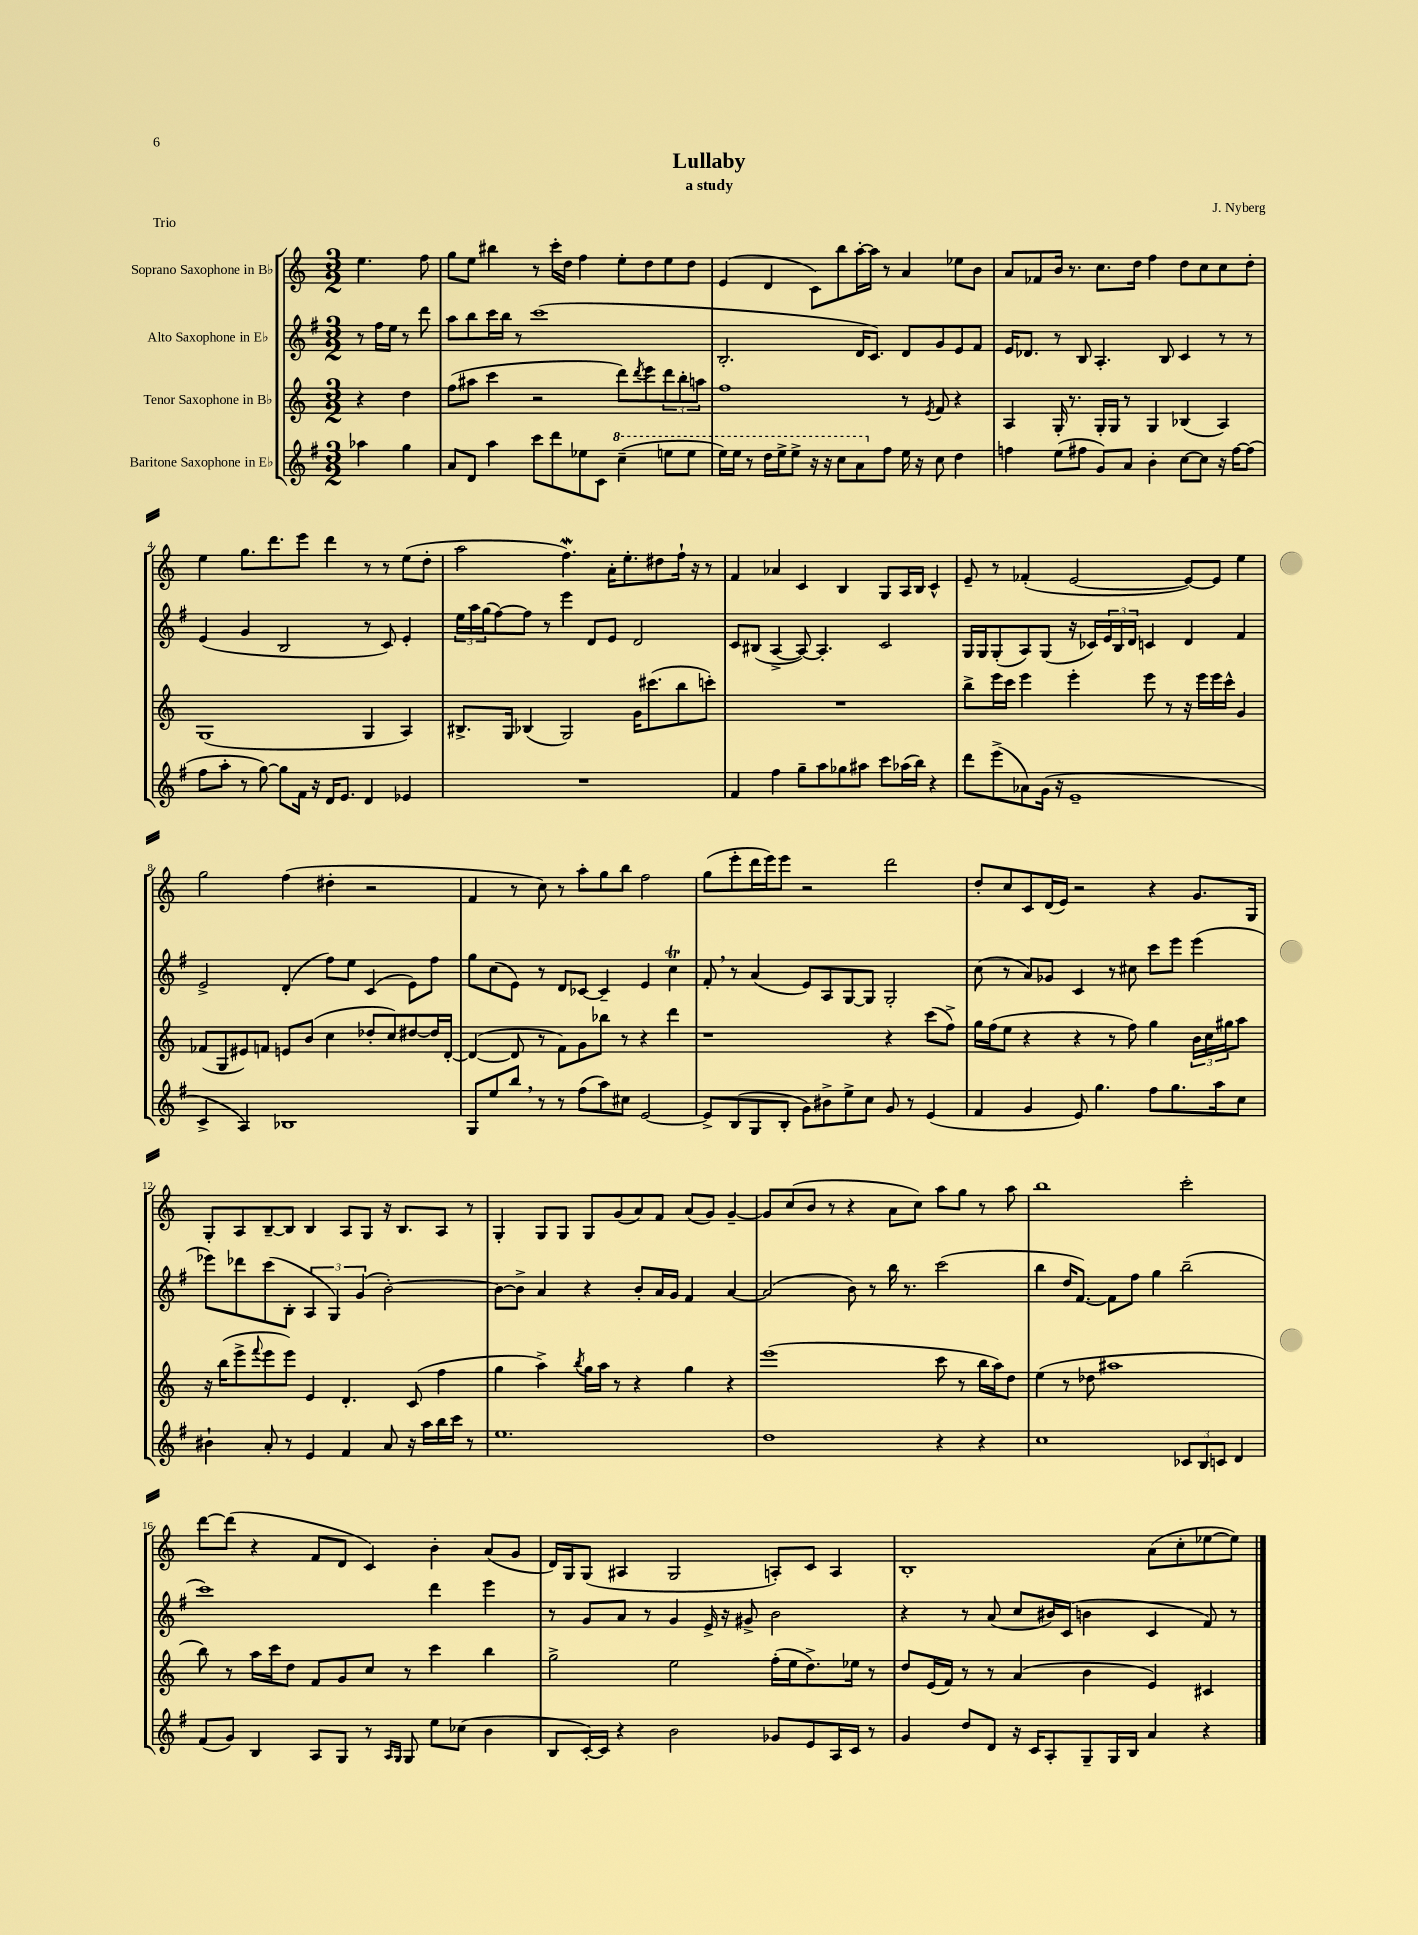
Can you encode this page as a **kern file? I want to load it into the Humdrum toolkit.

**kern	**kern	**kern	**kern
*staff4	*staff3	*staff2	*staff1
*clefG2	*clefG2	*clefG2	*clefG2
*k[f#]	*k[]	*k[f#]	*k[]
*M3/2	*M3/2	*M3/2	*M3/2
4aa-	4r	8r	4.ee
.	.	16ff#	.
.	.	16ee	.
4gg	4dd	8r	.
.	.	8ddd	8ff
=	=	=	=
8a	(8ff	8aa	8gg
8d	8aa#	8bb	8ee
4aa	4ccc	16ccc	4bb#
.	.	16bb	.
.	.	8r	.
8ccc	2r	(1ccc	8r
8ddd	.	.	16ccc'
.	.	.	16dd
8ee-	.	.	4ff
8c	.	.	.
(4ccc~	8ddd)	.	8ee'
.	8qddd	.	.
.	8eee	.	8dd
8eee	12ddd	.	8ee
.	12bb'	.	.
8eee	.	.	8dd
.	12aa	.	.
=	=	=	=
16eee)	1ff	2.B'	(4e
16eee	.	.	.
8r	.	.	.
16ddd	.	.	4d
16eee^	.	.	.
8eee^	.	.	.
16r	.	.	8c)
16r	.	.	.
8ccc	.	.	8bb
8aa	.	16d	[16aa'
.	.	8.c)	16aa]
8ff#	.	.	8r
16ee	8r	8d	4a
16r	.	.	.
.	8qe	.	.
8cc	8f	8g	.
4dd	4r	8e	8ee-
.	.	8f#	8b
=	=	=	=
4ff	4A	16e	8a
.	.	8.d-	.
.	.	.	8f-
(8ee	16G'	8r	16b
.	8.r	.	8.r
8ff#	.	8B	.
8g)	16G'	4.A'	8.cc
.	16G	.	.
8a	8r	.	.
.	.	.	16dd
4b'	4G	.	4ff
.	.	8B	.
[8cc	(4B-	4c	8dd
8cc]	.	.	8cc
16r	4A)	8r	8cc
[16ff#	.	.	.
(8ff#]	.	8r	8dd'
=	=	=	=
8ff#	(1G	(4e	4ee
8aa'	.	.	.
8r	.	4g	8.gg
[8gg)	.	.	.
.	.	.	8.ddd
8gg]	.	2B	.
16f#	.	.	8eee
16r	.	.	.
16d	.	.	4ddd
8.e	.	.	.
4d	4G	8r	8r
.	.	8c)	8r
4e-	4A)	4e'	(8ee
.	.	.	8dd'
=	=	=	=
1.r	8.B#^	24ee	2aa
.	.	24aa	.
.	.	(24gg	.
.	.	[8ff#)	.
.	16G	.	.
.	(4B-	8ff#]	.
.	.	8r	.
.	2G)	4eee	4.ff)
.	.	8d	.
.	.	8e	16a'
.	.	.	8.ee'
.	16g	2d	.
.	(8.ccc#	.	.
.	.	.	8dd#
.	8bb	.	16ff`
.	.	.	16r
.	8ccc')	.	8r
=	=	=	=
4f#	1.r	8c	4f
.	.	(8B#	.
4ff#	.	[4A^	4a-
8gg~	.	8A_)	4c
8aa	.	4.A']	.
8gg-	.	.	4B
8aa#	.	.	.
8ccc	.	2c	8G
(16aa-	.	.	16A
16bb)	.	.	16B
4r	.	.	4c^^
=	=	=	=
8ddd	8bb^	16G	8e~
.	.	16G	.
(8eee^	16eee	(8G'	8r
.	16ccc	.	.
8a-)	4eee	8A)	(4f-'
(16g	.	(8G	.
16r	.	.	.
1e~	4eee'	16r	[2e
.	.	16c-)	.
.	.	24e	.
.	.	24B	.
.	.	24d	.
.	8eee	4c	.
.	8r	.	.
.	16r	4d	8e_)
.	16eee	.	.
.	16eee	.	8e]
.	16ccc^^	.	.
.	4g	4f#	4ee
=	=	=	=
4c^	(8f-	2e^	2gg
.	8G	.	.
4A)	8e#)	.	.
.	8f	.	.
1B-	8e	(4d'	(4ff
.	(8b	.	.
.	4cc	8ff#)	4dd#'
.	.	8ee	.
.	8dd-'	(4c	2r
.	8cc)	.	.
.	[8dd#	8e)	.
.	16dd#]	8ff#	.
.	[16d'	.	.
=	=	=	=
8G	(4d_	8gg	4f
8ee	.	(8cc	.
8bb	8d]	8e)	8r
8r	8r	8r	8cc)
8r	8f)	8d	8r
(8ff#	8g	[8c-	8aa'
8aa)	8bb-	4c-~]	8gg
8cc#	8r	.	8bb
[2e	4r	4e	2ff
.	4ddd	4cc	.
=	=	=	=
8e^]	1r	8f#'	(8gg
(8B	.	8r	8eee'
8G	.	(4a	16ddd
.	.	.	16eee)
8B'	.	.	8eee
8g)	.	8e)	2r
8b#^	.	8A	.
8ee^	.	[8G	.
8cc	.	8G]	.
8g	4r	2G'	2ddd
8r	.	.	.
(4e	(8ccc	.	.
.	8ff^)	.	.
=	=	=	=
4f#	16gg	(8cc	8dd'
.	(16ff	.	.
.	8ee	8r	8cc
4g	4r	8a)	8c
.	.	8g-	(16d
.	.	.	16e)
8e)	4r	4c	2r
4.gg	.	.	.
.	8r	8r	.
.	8ff)	8cc#	.
8ff#	4gg	8ccc	4r
8.gg	.	8eee	.
.	24b	(4eee	8.g
.	24cc	.	.
16aa	.	.	.
.	24gg#	.	.
8cc	8aa	.	.
.	.	.	16G
=	=	=	=
4b#`	16r	8eee-)	8G'
.	(16bb	.	.
.	8eee^	8ddd-	8A
.	8qqfff	.	.
8a'	8eee	(8ccc	[8B~
8r	8eee)	8B'	8B]
4e	4e	6A	4B
.	.	6G)	.
4f#	4.d'	.	8A
.	.	(6g	.
.	.	.	8G
8a	.	[2b')	16r
.	.	.	8.B
16r	(8c	.	.
16aa	.	.	.
16bb	4ff	.	8A
16ccc	.	.	.
8r	.	.	8r
=	=	=	=
1.ee	4gg	8b_	4G'
.	.	8b^]	.
.	4aa^)	4a	8G
.	.	.	8G
.	8qbb	.	.
.	16gg	4r	8G
.	16aa	.	.
.	8r	.	(8g
.	4r	8b'	8a)
.	.	16a	8f
.	.	16g	.
.	4gg	4f#	(8a
.	.	.	8g)
.	4r	[4a	[4g~
=	=	=	=
1dd	(1eee	(2a]	8g]
.	.	.	(8cc
.	.	.	8b
.	.	.	8r
.	.	8b)	4r
.	.	8r	.
.	.	16bb	8a
.	.	8.r	.
.	.	.	8cc)
4r	8ccc	(2ccc	8aa
.	8r	.	8gg
4r	16bb	.	8r
.	16aa)	.	.
.	8dd	.	8aa
=	=	=	=
1cc	(4ee	4bb	1bb
.	8r	16dd	.
.	.	[8.f#)	.
.	8dd-	.	.
.	1aa#	8f#]	.
.	.	8ff#	.
.	.	4gg	.
12c-	.	(2bb~	2ccc'
12B	.	.	.
12c	.	.	.
4d	.	.	.
=	=	=	=
(8f#	8bb)	1ccc)	[8ddd
8g)	8r	.	(8ddd]
4B	16aa	.	4r
.	16ccc	.	.
.	8dd	.	.
8A	8f	.	8f
8G	8g	.	8d
8r	8cc	.	4c)
16qqA	.	.	.
16qqG	.	.	.
8G	8r	.	.
8ee	4ccc	4ddd	4b'
(8cc-	.	.	.
4b	4bb	4eee	(8a
.	.	.	8g
=	=	=	=
8B	2gg^	8r	16d)
.	.	.	16G
[16c')	.	8g	(8G
16c]	.	.	.
4r	.	8a	4A#
.	.	8r	.
2b	2ee	4g	2G
.	.	16e^	.
.	.	16r	.
.	.	8g#^	.
8g-	(16ff'	2b	8A')
.	16ee	.	.
8e	8.dd^)	.	8c
16A	.	.	4A
16c	16ee-	.	.
8r	8r	.	.
=	=	=	=
4g	8dd	4r	1B'
.	(16e	.	.
.	16f)	.	.
8dd	8r	8r	.
8d	8r	(8a	.
16r	(4a	8cc	.
16c	.	.	.
8A'	.	16b#)	.
.	.	(16c	.
8G~	4b	4b	.
16G	.	.	.
16B	.	.	.
4a	4e)	4c	(8a
.	.	.	8cc'
4r	4c#	8f#)	[8ee-
.	.	8r	8ee-])
==	==	==	==
*-	*-	*-	*-
